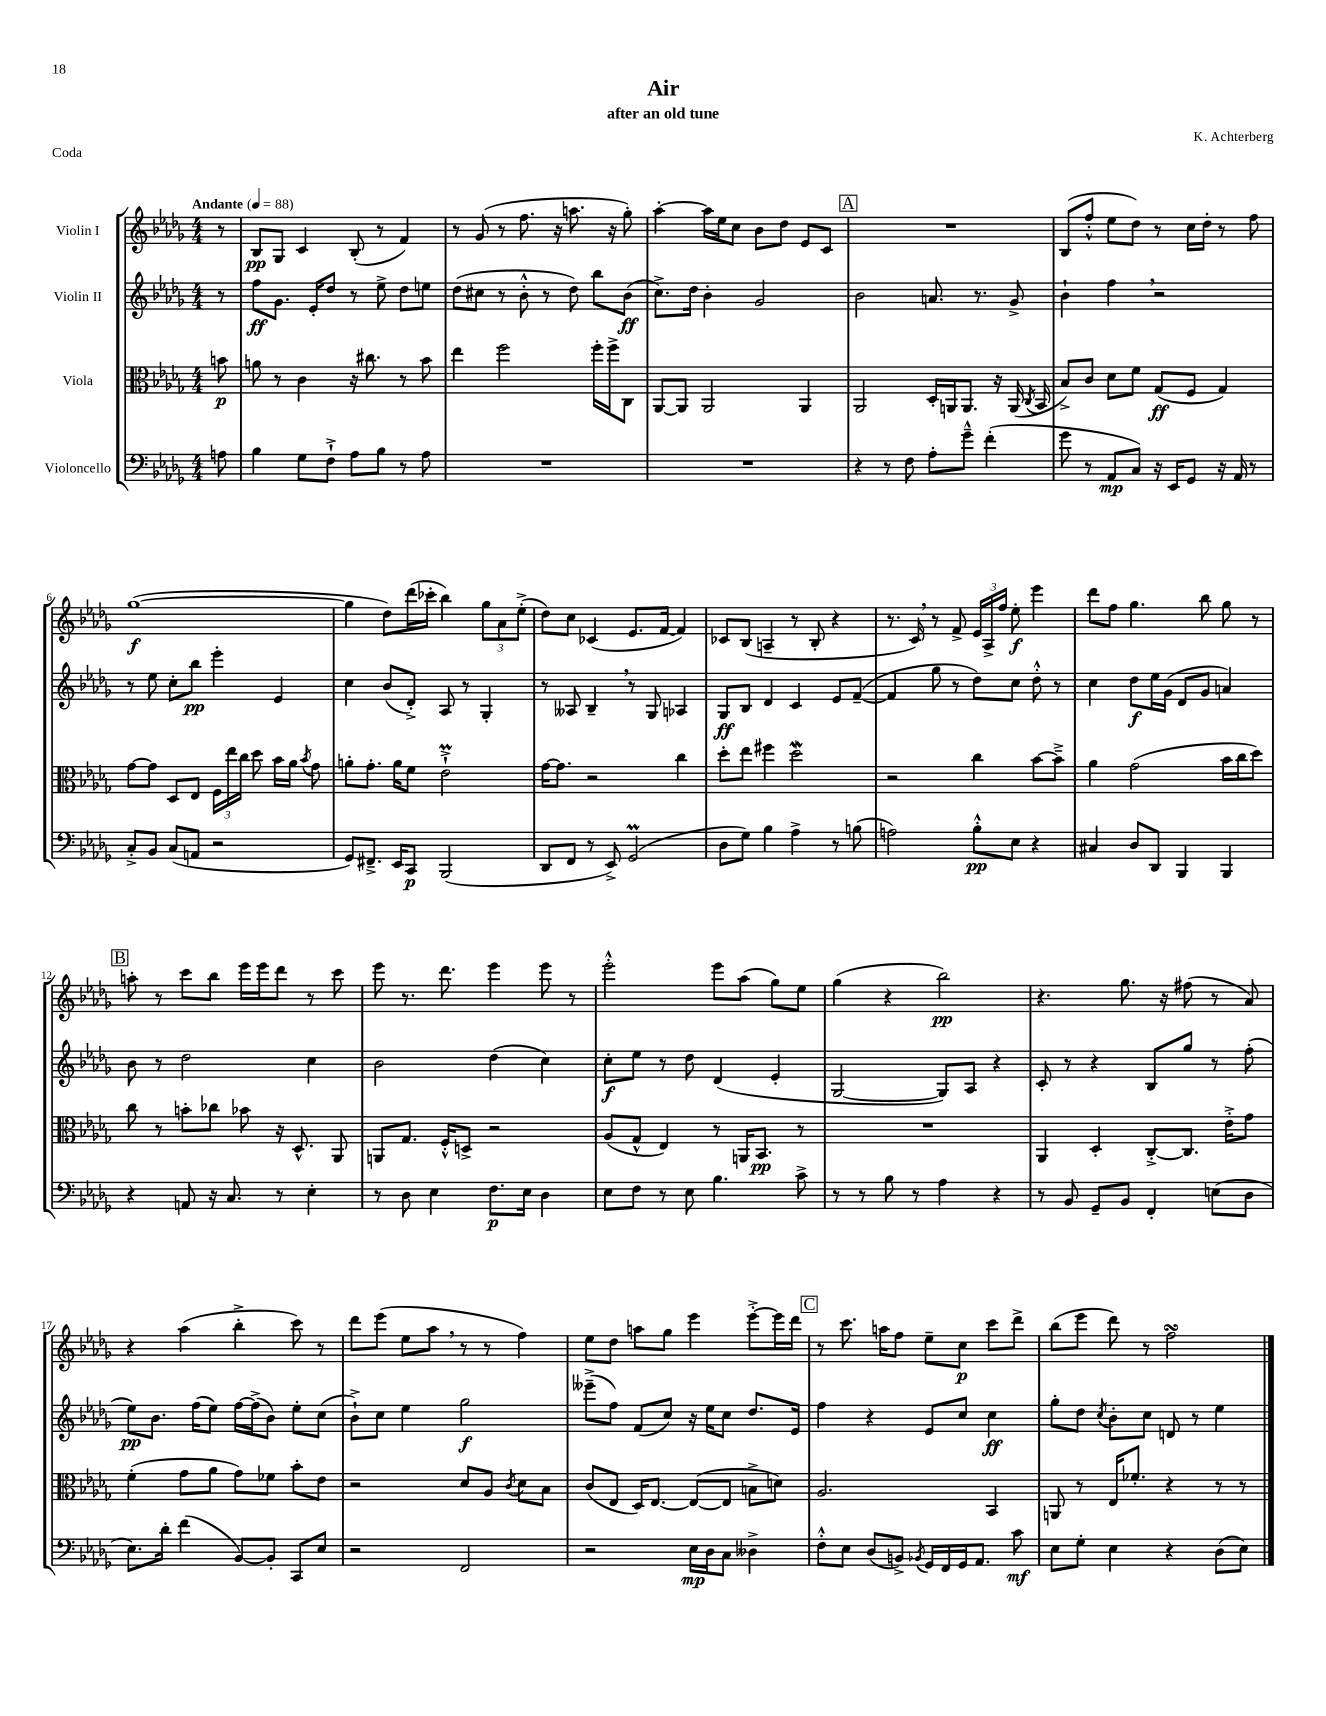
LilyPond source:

\header { title = "Air" composer = "K. Achterberg" subtitle = "after an old tune" piece = "Coda" }
<<
\new StaffGroup <<
\new Staff = "s0" \with { instrumentName = "Violin I" } {
    \clef treble \key des \major \numericTimeSignature \time 4/4 \partial 8 \tempo "Andante" 4 = 88
    \autoBeamOff r8 |
    bes8[\pp ges8] c'4 bes8-.( r8 f'4) |
    r8 ges'8( r8 f''8. r16 a''8. r16 ges''8-.) |
    aes''4~-. aes''16[ ees''16 c''8] bes'8[ des''8] ees'8[ c'8] |
    \mark \markup { \box "A" } R1 |
    bes8[( f''8]-.-^ ees''8[ des''8]) r8 c''16[ des''16]-. r8 f''8 |
    ges''1~\f( |
    ges''4 des''8[) des'''16( ces'''16]-. bes''4) \tuplet 3/2 { ges''8[ aes'8 ees''8]-.->( } |
    des''8[) c''8] ces'4( ees'8.[ f'16]~ f'4) |
    ces'8[ bes8]( a4-- r8 bes8-. r4 |
    r8. c'16) \breathe r8 f'8-> \tuplet 3/2 { ees'16[ aes16-> f''16] } ees''8-.\f ees'''4 |
    des'''8[ f''8] ges''4. bes''8 ges''8 r8 |
    \mark \markup { \box "B" } a''8-. r8 c'''8[ bes''8] ees'''16[ ees'''16 des'''8] r8 c'''8 |
    ees'''8 r8. des'''8. ees'''4 ees'''8 r8 |
    ees'''2-.-^ ees'''8[ aes''8]( ges''8[) ees''8] |
    ges''4( r4 bes''2\pp) |
    r4. ges''8. r16 fis''8( r8 aes'8) |
    r4 aes''4( bes''4-.-> c'''8) r8 |
    des'''8[ ees'''8]( ees''8[ aes''8] \breathe r8 r8 f''4) |
    ees''8[ des''8] a''8[ ges''8] ees'''4 ees'''8[~-.-> ees'''16 des'''16] |
    \mark \markup { \box "C" } r8 c'''8. a''16[ f''8] ees''8[-- c''8]\p c'''8[ des'''8]-> |
    bes''8[( ees'''8] des'''8) r8 f''2\turn \bar "|." |
}
\new Staff = "s1" \with { instrumentName = "Violin II" } {
    \clef treble \key des \major \numericTimeSignature \time 4/4 \partial 8
    \autoBeamOff r8 |
    f''8[\ff ges'8.] ees'16[-. des''8] r8 ees''8-> des''8[ e''8] |
    des''8[( cis''8] r8 bes'8-.-^ r8 des''8) bes''8[ bes'8]\ff( |
    c''8.[->) des''16] bes'4-. ges'2 |
    \mark \markup { \box "A" } bes'2 a'8. r8. ges'8-> |
    bes'4-! f''4 \breathe r2 |
    r8 ees''8 c''8[-. bes''8]\pp ees'''4-. ees'4 |
    c''4 bes'8[( des'8]-.->) aes8 r8 ges4-. |
    r8 aeses8 bes4-- \breathe r8 ges8 aes4 |
    ges8[\ff bes8] des'4 c'4 ees'8[ f'8]~--( |
    f'4 ges''8 r8 des''8[) c''8] des''8-.-^ r8 |
    c''4 des''8[\f ees''16 ges'16]( des'8[ ges'8] a'4) |
    \mark \markup { \box "B" } bes'8 r8 des''2 c''4 |
    bes'2 des''4( c''4) |
    c''8[-.\f ees''8] r8 des''8 des'4( ees'4-. |
    ges2~ ges8[) aes8] r4 |
    c'8-. r8 r4 bes8[ ges''8] r8 f''8-.( |
    ees''8[\pp) bes'8.] f''16[( ees''8]) f''16[~ f''16->( bes'8]) ees''8[-. c''8]( |
    bes'8[-!->) c''8] ees''4 ges''2\f |
    eeses'''8[--->( f''8]) f'8[( c''8]) r16 ees''16[ c''8] des''8.[ ees'16] |
    \mark \markup { \box "C" } f''4 r4 ees'8[ c''8] c''4\ff |
    ges''8[-. des''8] \acciaccatura { c''8 } bes'8[-. c''8] d'8 r8 ees''4 \bar "|." |
}
\new Staff = "s2" \with { instrumentName = "Viola" } {
    \clef alto \key des \major \numericTimeSignature \time 4/4 \partial 8
    \autoBeamOff b'8\p |
    a'8 r8 c'4 r16 cis''8. r8 bes'8 |
    ees''4 f''2 f''16[-. f''16-> c8] |
    aes,8[~ aes,8] aes,2 aes,4 |
    \mark \markup { \box "A" } aes,2 des16[-. a,16 a,8.] r16 a,16( \acciaccatura { c8 } bes,16 |
    bes8[->) c'8] des'8[ f'8] ges8[\ff( f8] ges4) |
    ges'8[~ ges'8] des8[ ees8] \tuplet 3/2 { f16[ ees''16 c''16] } des''8 bes'16[ aes'16] \acciaccatura { bes'8 } ges'8 |
    a'8[-. ges'8.]-. a'16[ f'8] ees'2-!->\prall |
    ges'16[~ ges'8.] r2 c''4 |
    des''8[-. ees''8] fis''4 des''2\mordent |
    r2 c''4 bes'8[~ bes'8]---> |
    aes'4 ges'2( bes'16[ c''16 des''8]) |
    \mark \markup { \box "B" } c''8 r8 b'8[-. ces''8] bes'8 r16 des8.-^ aes,8 |
    a,8[ ges8.] f16[-.-^ d8]-> r2 |
    aes8[( ges8]-^ ees4) r8 a,16[ bes,8.]\pp r8 |
    R1 |
    aes,4 des4-. c8[~-.-> c8.] ees'16[-.-> ges'8] |
    f'4-.( ges'8[ aes'8] ges'8[) fes'8] bes'8[-. ees'8] |
    r2 des'8[ aes8] \acciaccatura { c'8 } des'8[ bes8] |
    c'8[( ees8] des16[) ees8.]~ ees8[~( ees8] b8[-> d'8]) |
    \mark \markup { \box "C" } aes2. bes,4 |
    a,8 r8 ees16[ fes'8.]-. r4 r8 r8 \bar "|." |
}
\new Staff = "s3" \with { instrumentName = "Violoncello" } {
    \clef bass \key des \major \numericTimeSignature \time 4/4 \partial 8
    \autoBeamOff a8 |
    bes4 ges8[ f8]-!-> aes8[ bes8] r8 aes8 |
    R1 |
    R1 |
    \mark \markup { \box "A" } r4 r8 f8 aes8[-. ges'8]---^ f'4-.( |
    ges'8 r8 aes,8[\mp c8]) r16 ees,16[ ges,8] r16 aes,16 r8 |
    c8[-.-> bes,8] c8[( a,8] r2 |
    ges,8[) fis,8.]---> ees,16[ c,8]\p bes,,2( |
    des,8[ f,8] r8 ees,8->) ges,2\prall( |
    des8[ ges8]) bes4 aes4-> r8 b8( |
    a2) bes8[-.-^\pp ees8] r4 |
    cis4 des8[ des,8] bes,,4 bes,,4 |
    \mark \markup { \box "B" } r4 a,8 r16 c8. r8 ees4-. |
    r8 des8 ees4 f8.[\p ees16] des4 |
    ees8[ f8] r8 ees8 bes4. c'8-> |
    r8 r8 bes8 r8 aes4 r4 |
    r8 bes,8 ges,8[-- bes,8] f,4-. e8[( des8] |
    ees8.[) des'16]-. f'4( bes,8[~) bes,8]-. c,8[ ees8] |
    r2 f,2 |
    r2 ees16[\mp des16 c8] deses4-> |
    \mark \markup { \box "C" } f8[-.-^ ees8] des8[( b,8]->) \acciaccatura { bes,8 } ges,16[ f,16 ges,16 aes,8.] c'8\mf |
    ees8[ ges8]-. ees4 r4 des8[( ees8]) \bar "|." |
}
>>
>>
